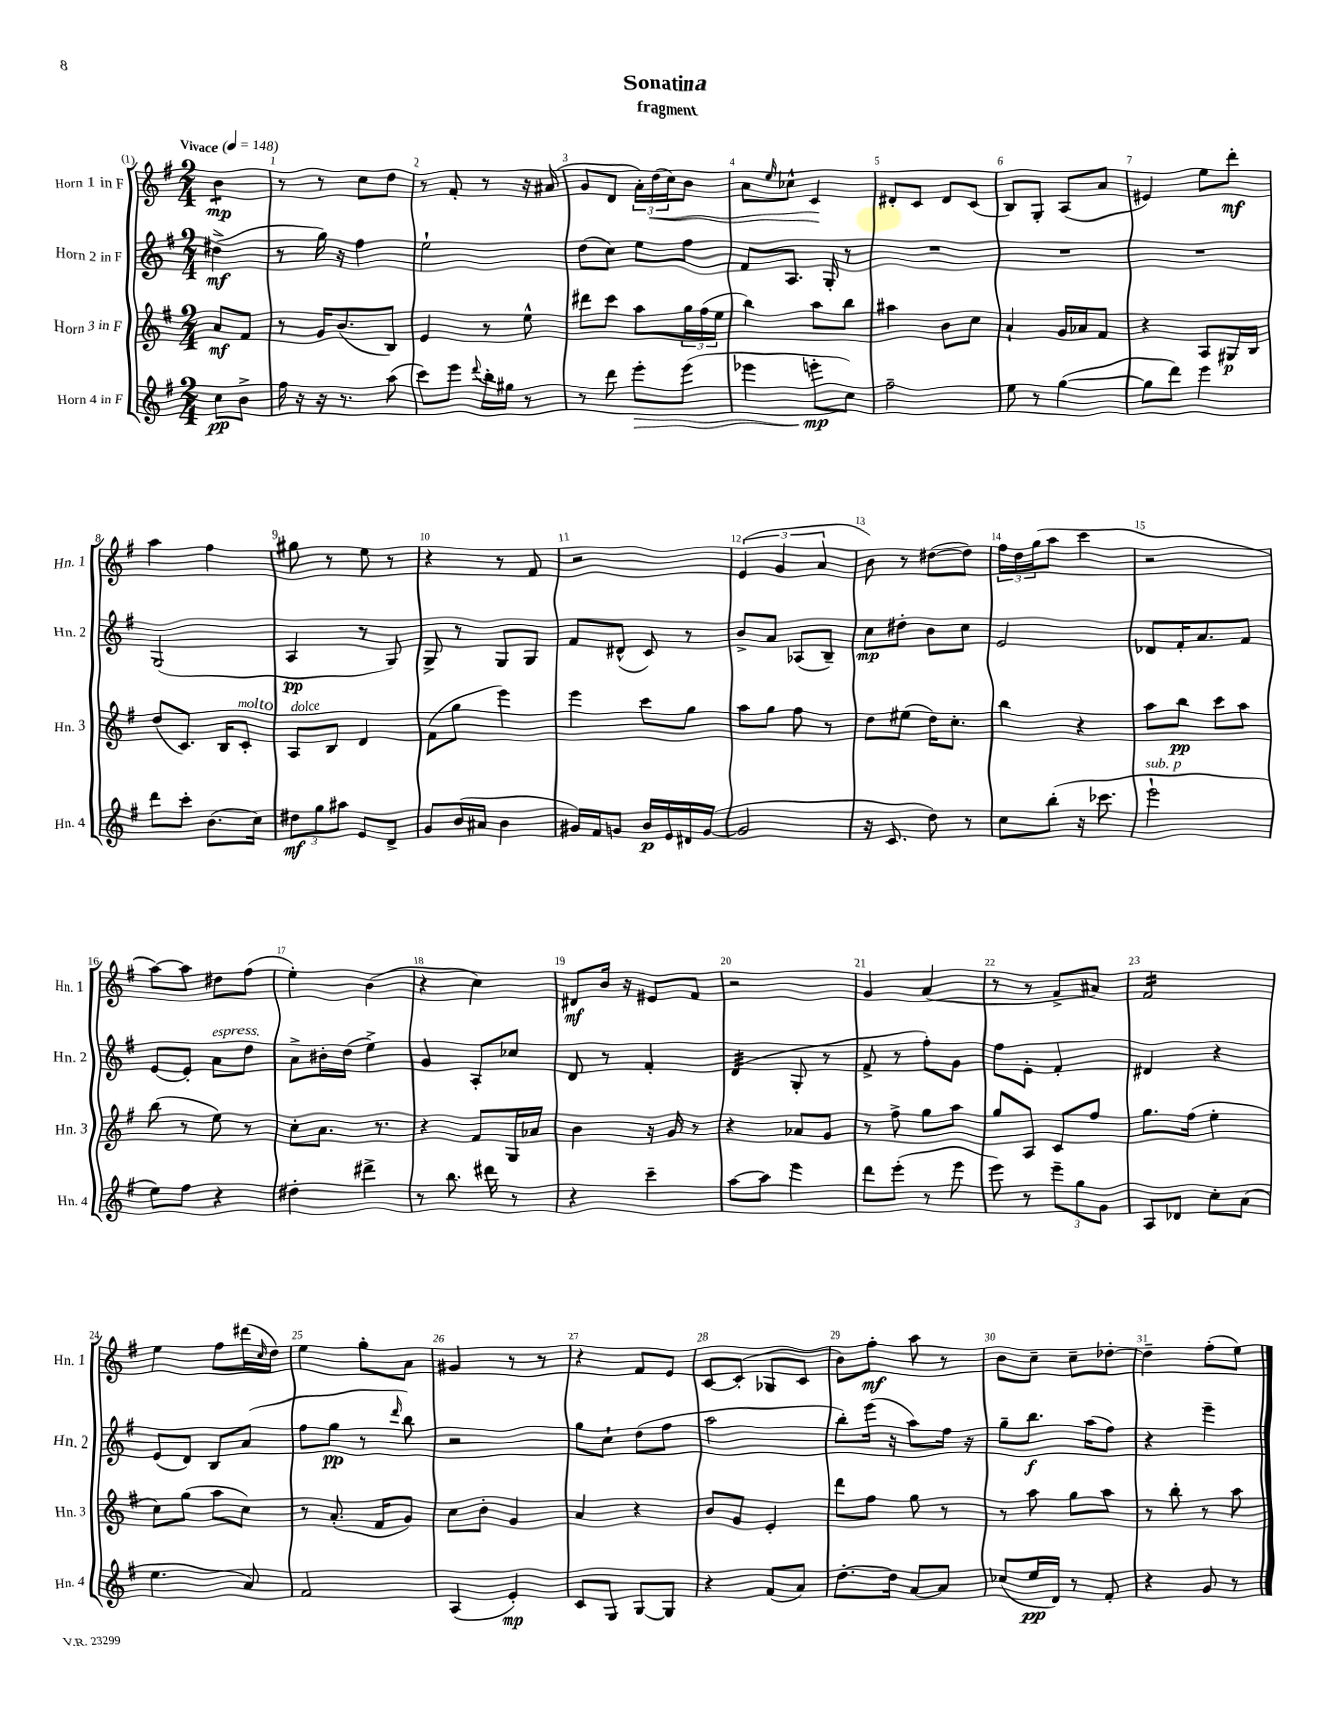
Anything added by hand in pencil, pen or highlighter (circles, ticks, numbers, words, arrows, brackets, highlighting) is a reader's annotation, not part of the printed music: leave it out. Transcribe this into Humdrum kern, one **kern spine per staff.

**kern	**kern	**kern	**kern
*staff4	*staff3	*staff2	*staff1
*clefG2	*clefG2	*clefG2	*clefG2
*k[f#]	*k[f#]	*k[f#]	*k[f#]
*M2/4	*M2/4	*M2/4	*M2/4
*MM148	*MM148	*MM148	*MM148
8cc	8a	(4dd#^	4b
8b^	8f#	.	.
=	=	=	=
16ff#	8r	8r	8r
16r	.	.	.
16r	16g	16gg)	8r
8.r	(8.b	16r	.
.	.	4ff#	8cc
(8aa	8B)	.	8dd
=	=	=	=
8ccc)	4e	2ee`	8r
8eee	.	.	8f#'
8qqddd	.	.	.
16bb'	8r	.	8r
16gg#	.	.	.
8r	8ee^^	.	16r
.	.	.	(16a#
=	=	=	=
8r	8ddd#	(8dd	8g
8ddd	8ccc	8cc)	8d
8eee'	8aa	8ee	24a')
.	.	.	(24dd
.	.	.	24cc)
(8eee	24gg	8ff#	8b
.	(24ff#	.	.
.	24ee	.	.
=	=	=	=
4eee-	4bb)	8f#	8a
.	.	.	16qqee
.	.	8.A	8cc-^^
8eee'	8aa	.	4c
.	.	16G'	.
8cc)	8bb	8r	.
=	=	=	=
2ff#~	4aa#	2r	8d#'
.	.	.	8c
.	8b	.	8d#
.	8cc	.	(8c
=	=	=	=
8ee	4a`	2r	8B)
8r	.	.	8G'
([4gg	16g	.	(8A
.	16a-	.	.
.	8f#	.	8a
=	=	=	=
8gg]	4r	2r	4e#)
8ddd)	.	.	.
4eee	8A	.	8ee
.	16G#	.	8ddd'
.	16B	.	.
=	=	=	=
8ddd	(8dd	(2G	4aa
8ccc'	8.c)	.	.
(8.b	.	.	4ff#
.	16B	.	.
.	8c'	.	.
16cc)	.	.	.
=	=	=	=
12dd#	8A	4A	8gg#
12gg	.	.	.
.	8B	.	8r
12aa#	.	.	.
8e	4d	8r	8ee
8d^	.	8G)	8r
=	=	=	=
8g	(8f#	8G^	4r
(16b	8gg	8r	.
16a#	.	.	.
4b	4eee)	8G	8r
.	.	8G	8f#
=	=	=	=
16g#)	4eee	8f#	2r
16f#	.	.	.
8g	.	(8d#^^	.
16b	8ccc	8c)	.
16e	.	.	.
16d#	8gg	8r	.
([16g	.	.	.
=	=	=	=
2g]	8aa	8b^	(6e
.	8gg	8a	.
.	.	.	6g
.	8ff#	(8A-	.
.	.	.	6a
.	8r	8B~)	.
=	=	=	=
16r	8dd	8cc	8b)
8.c	.	.	.
.	(8ee#	8dd#'	8r
8dd)	16dd)	8b	([8dd#
.	8.cc'	.	.
8r	.	8cc	8dd#])
=	=	=	=
8cc	4bb	2e	24ff#
.	.	.	24dd
.	.	.	(24gg
(8bb'	.	.	8aa
16r	4r	.	4ccc
8.ccc-	.	.	.
=	=	=	=
2eee`	8aa	8d-	2r
.	8bb	16f#'	.
.	.	8.a	.
.	8ccc	.	.
.	8aa	8f#	.
=	=	=	=
8ee)	(8bb	[8e	[8aa)
8ff#	8r	8e']	8aa]
4r	8ee)	8a	8dd#
.	8r	8dd	(8ff#
=	=	=	=
4dd#'	8cc'	8a^	4ee')
.	8.a	16b#'	.
.	.	(16dd	.
4ddd#^	.	4ee^)	(4b
.	8.r	.	.
=	=	=	=
8r	4r	4g	4r
8.bb	.	.	.
.	8f#	8A'	4cc)
16ddd#	.	.	.
8r	16G	8cc-	.
.	16a-	.	.
=	=	=	=
4r	4b	8d	8d#
.	.	8r	16b
.	.	.	16r
4ccc~	16r	4f#'	8e#
.	16g	.	.
.	8r	.	8f#
=	=	=	=
[8aa	4r	(4d	2r
8aa]	.	.	.
4eee	8a-	8G'	.
.	8g	8r	.
=	=	=	=
8ddd	8r	8f#^	4g
(8eee'	8ff#^	8r	.
8r	8gg	8ff#')	(4a
8eee	8aa	8g	.
=	=	=	=
8eee)	8gg	8ff#	8r
8r	8A	8e'	8r
12eee~	8c	4f#'	8f#^
12gg	.	.	.
.	8ff#	.	8a#)
12g	.	.	.
=	=	=	=
8A	8.gg	4d#	2f#
8d-	.	.	.
.	(16ff#	.	.
8cc'	4ee'	4r	.
(8a	.	.	.
=	=	=	=
4.ee	8cc)	(8e	4ee
.	(8gg	8d)	.
.	8aa	8B	8ff#
8a)	8cc)	(8a	(16ddd#
.	.	.	16qqcc
.	.	.	16dd)
=	=	=	=
2f#	8r	8ff#	4ee
.	(8.a'	8gg	.
.	.	8r	8gg'
.	16f#	.	.
.	.	16qqddd	.
.	8g)	8bb)	8a
=	=	=	=
(4A	8cc	2r	4g#
.	8b'	.	.
4e')	4g	.	8r
.	.	.	8r
=	=	=	=
8c	4a	8gg	4r
8G	.	8cc`	.
[8G	4r	(8dd	8f#
8G]	.	8ff#	8e
=	=	=	=
4r	8b	2aa	[8c
.	8g	.	(8c']
(8f#	4e'	.	8G-
8a)	.	.	8c
=	=	=	=
[8.dd'	8ddd	8bb')	8b)
.	8ff#	(16eee	8ff#'
16dd]	.	16r	.
[8a	8gg	8aa)	8aa
8a]	8r	16ff#	8r
.	.	16r	.
=	=	=	=
(8cc-	8r	8gg~	8b
16ee	8aa	8.bb	8cc~
16d)	.	.	.
8r	8gg	.	8cc~
.	.	(16aa	.
8f#'	8aa	8ff#)	[8dd-'
=	=	=	=
4r	8r	4r	4dd-~]
.	8bb'	.	.
8g	8r	4eee~	(8ff#'
8r	8aa	.	8ee)
==	==	==	==
*-	*-	*-	*-
